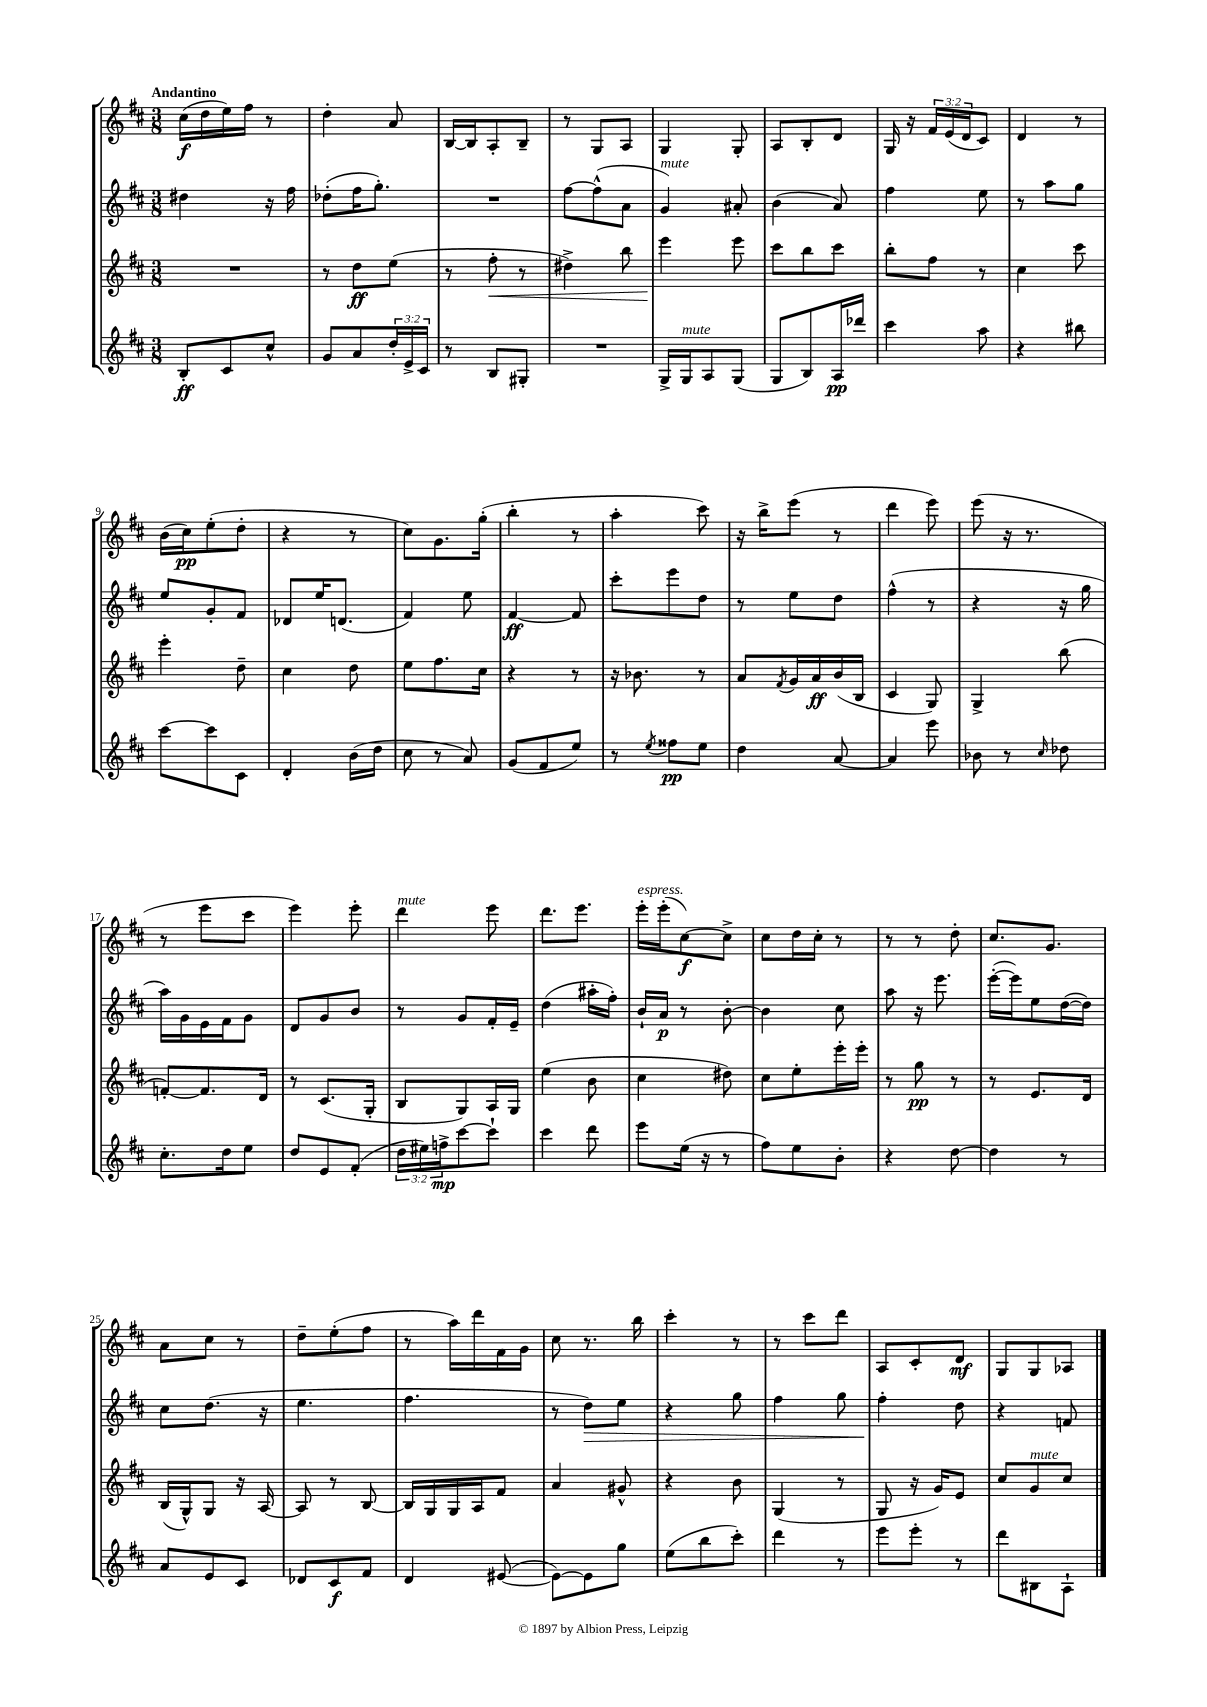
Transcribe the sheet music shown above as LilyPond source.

<<
\new StaffGroup <<
\new Staff = "s0" {
    \clef treble \key d \major \numericTimeSignature \time 3/8 \override Staff.TupletNumber.text = #tuplet-number::calc-fraction-text \tempo "Andantino"
    cis''16\f( d''16 e''16) fis''16 r8 |
    d''4-. a'8 |
    b16~ b16 a8-. b8-- |
    r8 g8 a8 |
    g4 g8-. |
    a8 b8-. d'8 |
    g16 r16 \tuplet 3/2 { fis'16 e'16( d'16 } cis'8) |
    d'4 r8 |
    b'16( cis''16\pp) e''8-.( d''8-. |
    r4 r8 |
    cis''8) g'8. g''16-.( |
    b''4-. r8 |
    a''4-. cis'''8) |
    r16 b''16-> e'''8( r8 |
    d'''4 e'''8) |
    e'''8( r16 r8. |
    r8 e'''8 cis'''8 |
    e'''4) e'''8-. |
    d'''4^\markup { \italic "mute" } e'''8 |
    d'''8. e'''8. |
    e'''16-.^\markup { \italic "espress." } e'''16-.( cis''8~\f) cis''8-> |
    cis''8 d''16 cis''16-. r8 |
    r8 r8 d''8-. |
    cis''8. g'8. |
    a'8 cis''8 r8 |
    d''8-- e''8-.( fis''8 |
    r8 a''16) d'''16 fis'16 g'16 |
    cis''8 r8. b''16 |
    cis'''4-. r8 |
    r8 cis'''8 d'''8 |
    a8 cis'8-. d'8\mf |
    g8 g8 aes8 \bar "|." |
}
\new Staff = "s1" {
    \clef treble \key d \major \numericTimeSignature \time 3/8
    dis''4 r16 fis''16 |
    des''8-.( fis''16 g''8.-.) |
    R4. |
    fis''8~ fis''8-^( a'8 |
    g'4^\markup { \italic "mute" }) ais'8-. |
    b'4( a'8) |
    fis''4 e''8 |
    r8 a''8 g''8 |
    e''8 g'8-. fis'8 |
    des'8 e''16 d'8.( |
    fis'4) e''8 |
    fis'4~\ff fis'8 |
    cis'''8-. e'''8 d''8 |
    r8 e''8 d''8 |
    fis''4-^( r8 |
    r4 r16 g''16 |
    a''16) g'16 e'16 fis'16 g'8 |
    d'8 g'8 b'8 |
    r8 g'8 fis'16-. e'16-- |
    d''4( ais''16-. fis''16-.) |
    b'16-! a'16\p r8 b'8~-. |
    b'4 cis''8 |
    a''8 r16 e'''8. |
    e'''16~-.( e'''16) e''8 d''16~( d''16) |
    cis''8 d''8.( r16 |
    e''4. |
    fis''4. |
    r8 d''8\>) e''8 |
    r4 g''8 |
    fis''4 g''8 |
    fis''4-.\! d''8 |
    r4 f'8 \bar "|." |
}
\new Staff = "s2" {
    \clef treble \key d \major \numericTimeSignature \time 3/8
    R4. |
    r8 d''8\ff e''8( |
    r8 fis''8-.\< r8 |
    dis''4->) b''8 |
    e'''4\! e'''8 |
    cis'''8 b''8 cis'''8 |
    b''8-. fis''8 r8 |
    cis''4 cis'''8 |
    e'''4-. d''8-- |
    cis''4 d''8 |
    e''8 fis''8. cis''16 |
    r4 r8 |
    r16 bes'8. r8 |
    a'8 \acciaccatura { fis'8 } g'16 a'16\ff b'16( b16 |
    cis'4 g8) |
    g4-> b''8( |
    f'8~-.) f'8. d'16 |
    r8 cis'8.( g16-. |
    b8 g8) a16 g16 |
    e''4( b'8 |
    cis''4 dis''8) |
    cis''8 e''8-. e'''16-. e'''16-. |
    r8 g''8\pp r8 |
    r8 e'8. d'16 |
    b16( g16-^) g8 r16 a16~ |
    a8 r8 b8~ |
    b16 g16 g16 a16 fis'8 |
    a'4 gis'8-^ |
    r4 b'8 |
    g4( r8 |
    g8 r16 g'16) e'8 |
    cis''8 g'8^\markup { \italic "mute" } cis''8 \bar "|." |
}
\new Staff = "s3" {
    \clef treble \key d \major \numericTimeSignature \time 3/8 \override Staff.TupletNumber.text = #tuplet-number::calc-fraction-text
    b8-.\ff cis'8 cis''8-^ |
    g'8 a'8 \tuplet 3/2 { d''16-. e'16-> cis'16 } |
    r8 b8 gis8-. |
    R4. |
    g16-> g16^\markup { \italic "mute" } a8 g8( |
    g8 b8) a16\pp des'''16 |
    cis'''4 a''8 |
    r4 bis''8 |
    cis'''8~ cis'''8 cis'8 |
    d'4-. b'16( d''16 |
    cis''8 r8 a'8) |
    g'8( fis'8 e''8) |
    r8 \acciaccatura { e''8 } fisis''8\pp e''8 |
    d''4 a'8~ |
    a'4 e'''8 |
    bes'8 r8 \grace { cis''16 } des''8 |
    cis''8.-. d''16 e''8 |
    d''8 e'8 fis'8-.( |
    \tuplet 3/2 { d''16 eis''16) f''16->\mp } cis'''8~ cis'''8-! |
    cis'''4 d'''8 |
    e'''8 e''16( r16 r8 |
    fis''8) e''8 b'8-. |
    r4 d''8~ |
    d''4 r8 |
    a'8 e'8 cis'8 |
    des'8 cis'8\f fis'8 |
    d'4 eis'8~( |
    eis'8~) eis'8 g''8 |
    e''8( b''8 cis'''8-.) |
    d'''4 r8 |
    e'''8 e'''8-. r8 |
    d'''8 bis8 a8-! \bar "|." |
}
>>
>>
